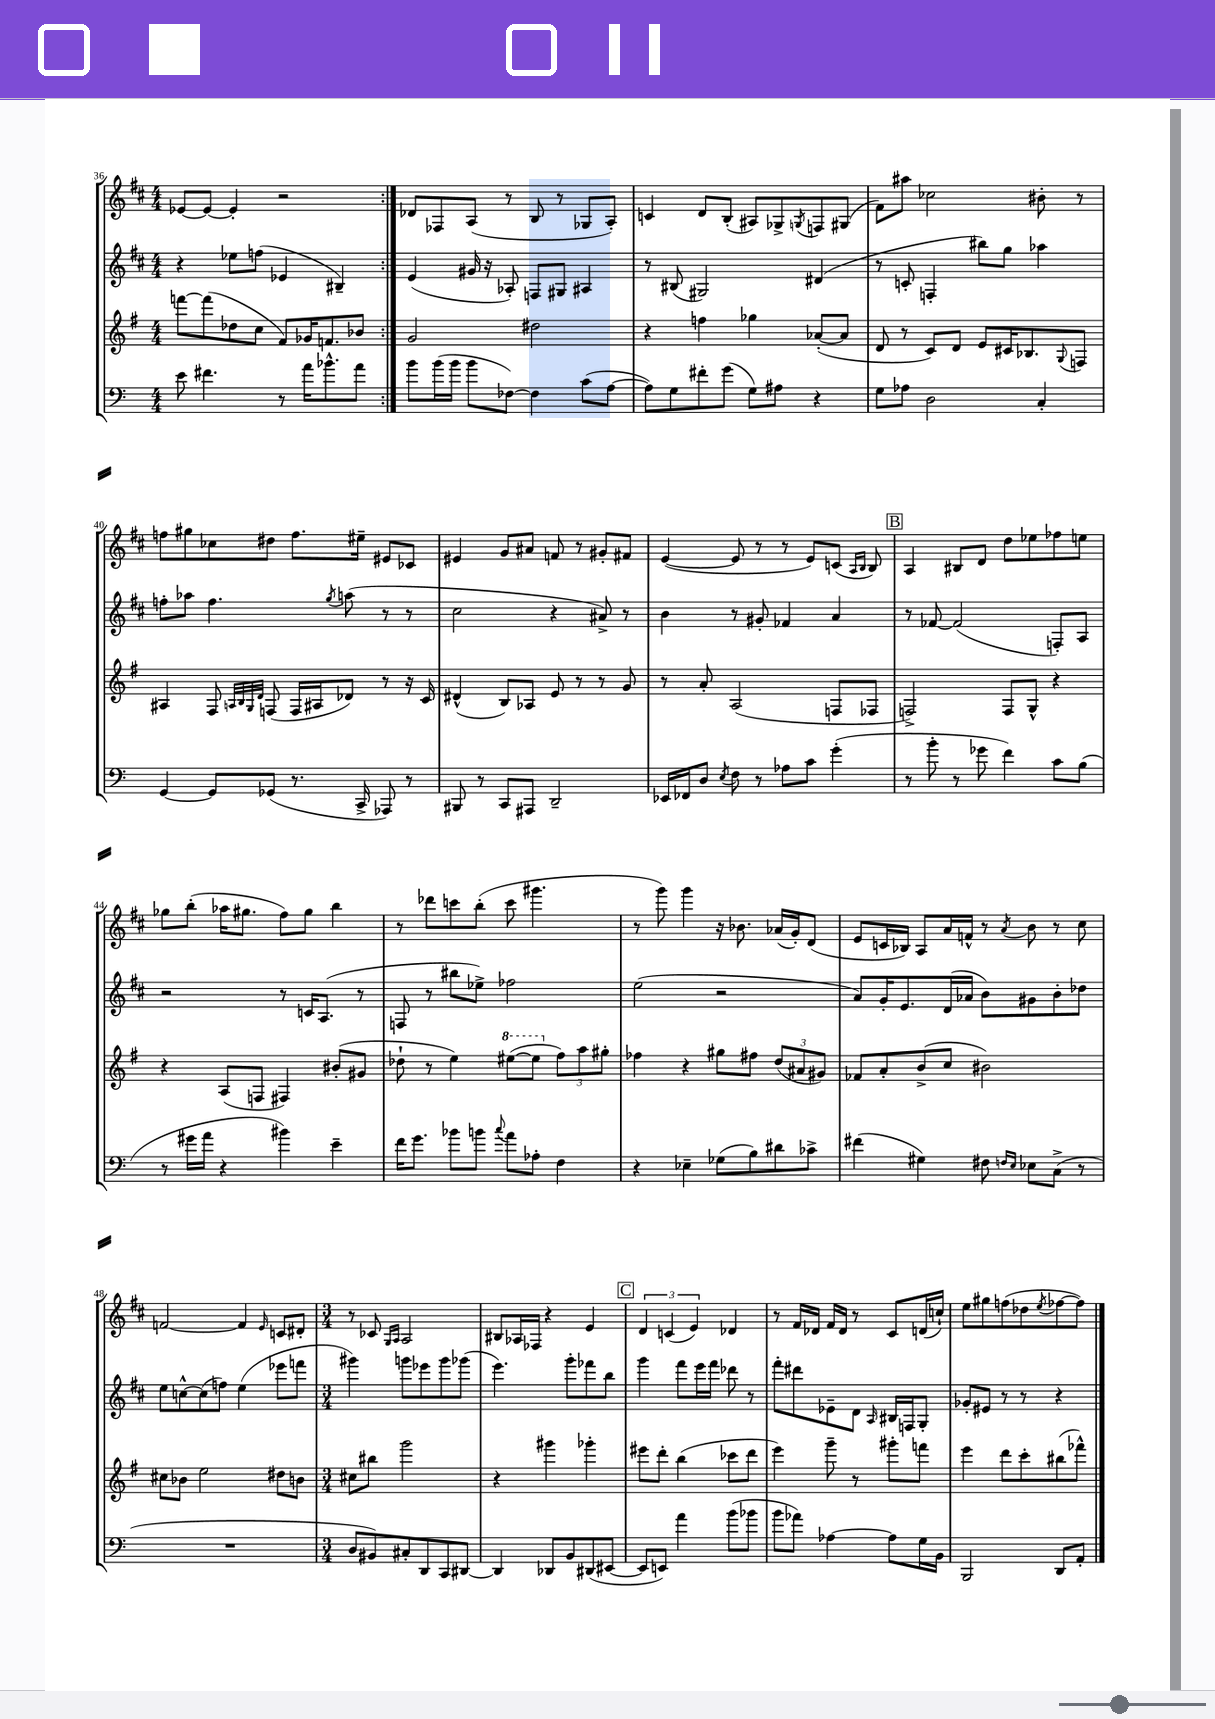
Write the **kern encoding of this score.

**kern	**kern	**kern	**kern
*staff4	*staff3	*staff2	*staff1
*clefF4	*clefG2	*clefG2	*clefG2
*k[]	*k[f#]	*k[f#c#]	*k[f#c#]
*M4/4	*M4/4	*M4/4	*M4/4
8e	[8fff	4r	[8e-
4.f#	(8fff]	.	8e-_
.	8dd-	8ee-	4e-']
.	8cc	(8ff	.
8r	8f#)	4e-	2r
16a	16g-	.	.
8.b-^^	8.f	.	.
.	.	4B#~)	.
8a	8b-	.	.
=:|!	=:|!	=:|!	=:|!
8b	2g	(4e	8d-
(16b	.	.	8F-
16b	.	.	.
8b	.	16g#	(8A
.	.	16r	.
[8F-)	.	8A-')	8r
4F-]	2dd#	8F	8B
.	.	8G#	8r
(8c	.	4A#	8G-
[8A	.	.	8A')
=	=	=	=
8A])	4r	8r	4c
8G	.	(8B#	.
8f#'	4ff	2G#)	8d
(8g	.	.	(8B'
8G)	4gg-	.	8A#)
8A#	.	.	8G-^
.	.	.	8qG
4r	([8a-'	(4d#	8F
.	8a-]	.	(8G#
=	=	=	=
8G	8d	8r	8f#)
8A-	8r	8c'	8aa#
2D	8c)	4F'	2cc-
.	8d	.	.
.	8e	8bb#)	.
.	16c#	8gg	.
.	8.B-	.	.
4C'	.	4aa-	8b#'
.	8qqG	.	.
.	8F	.	8r
=	=	=	=
[4GG	4A#	8ff'	8ff
.	.	8aa-	8gg#
8GG]	8F#	4.ff	8cc-
.	32qqA	.	.
.	32qqB	.	.
.	32qqG	.	.
.	32qqd	.	.
(8GG-	(8F	.	8dd#
8.r	16F	.	8.ff
.	16A#	.	.
.	.	8qgg	.
.	8d-)	(8aa	.
16CC^	.	.	16ee#~
8AAA-)	8r	8r	8e#
8r	16r	8r	8c-
.	16c	.	.
=	=	=	=
8BBB#	(4d#^^	2cc#	4e#
8r	.	.	.
8CC	8B)	.	8g
8AAA#	8A-	.	8a#
2DD~	8e	4r	8f
.	8r	.	8r
.	8r	8a#^)	8g#'
.	8g	8r	8f#
=	=	=	=
16EE-	8r	4b	([4e
16FF-	.	.	.
8D	8a'	.	.
8qE	.	.	.
8F	(2A	8r	8e]
8r	.	8g#'	8r
8A-	.	4f-	8r
8c	.	.	8e)
(4g'	8F	4a	(8c
.	.	.	16qqA
.	.	.	16qqB
.	8F-	.	8B)
=	=	=	=
8r	2F^)	8r	4A
8b'	.	[8f-	.
8r	.	(2f-]	8B#
8g-	.	.	8d
4f)	8F	.	8dd
.	8G^^	.	8ee-
8c	4r	8F')	8ff-
(8B	.	8A	8ee
=	=	=	=
8r	4r	2r	8gg-
16g#	.	.	(8bb'
16a	.	.	.
4r	(8A	.	16aa-
.	.	.	8.gg#
.	8F	.	.
4b#)	4F#)	8r	8ff#)
.	.	16c	8gg#
.	.	(8.A	.
4e~	(8b#'	.	4bb
.	8g#	8r	.
=	=	=	=
16f	8dd-`	8F	8r
8.g	.	.	.
.	8r	8r	8ddd-
8b-	4ee)	8bb#	8ccc
8b	.	8ee-^)	(8bb'
8qqcc	.	.	.
8a	([8eee#	2ff-	8ccc
8A-'	8eee#]	.	4.ggg#
4F	12ff#)	.	.
.	12aa	.	.
.	12gg#'	.	.
=	=	=	=
4r	4ff-	(2ee	8r
.	.	.	8ggg)
4E-~	4r	.	4ggg
(8G-	8gg#	2r	16r
.	.	.	8.b-
8B)	8ff#	.	.
8d#	(12dd	.	(16a-
.	.	.	16g')
.	12a#	.	.
8c-^	.	.	(8d
.	12g#)	.	.
=	=	=	=
(4f#	8f-	8a)	8e
.	8a'	16g'	16c
.	.	8.e	16B-)
4G#)	(8b^	.	8A
.	8cc	(16d	16a
.	.	16a-	16f^^
8F#	2b#)	8b)	8r
16qqF	.	.	.
16qqE	.	.	8qa
8E-	.	8g#	8b
(8C^	.	8b'	8r
8r	.	8dd-	8cc#
=	=	=	=
1r	8cc#	8ee	[2f
.	8b-	[8cc^^	.
.	2ee	(8cc]	.
.	.	8ff)	.
.	.	(4ee	4f]
.	.	.	16qqe
.	8dd#	8eee-	8c
.	8b	8fff	8d#'
=	=	=	=
*M3/4	*M3/4	*M3/4	*M3/4
8D	8cc#	4ggg#)	8r
8BB#)	8bb#	.	8c-
.	.	.	16qqG
.	.	.	16qqA
8C#'	2ggg	8ggg	2A
8DD	.	8eee-	.
8CC	.	8ggg	.
[8DD#	.	(8ggg-	.
=	=	=	=
4DD#]	4r	4.eee)	8B#
.	.	.	16A-
.	.	.	16F-
8DD-	4ggg#	.	4r
8BB	.	8ggg'	.
(8DD#	4ggg-'	8fff-	4e
[8EE#	.	8bb	.
=	=	=	=
8EE#]	8eee#	4ggg	6d
8EE)	8ddd'	.	.
.	.	.	(6c
4a	(4bb	8fff#	.
.	.	.	6e)
.	.	16eee	.
.	.	16fff#	.
(8b	8ccc-	8ddd-	4d-
8b-	8ddd	8r	.
=	=	=	=
8b	4eee)	8fff#'	8r
8a-)	.	8ddd#	16f#
.	.	.	16d-
[4A-	8ggg~	8e-~	16f#
.	.	.	16d-
.	8r	8d	8r
.	.	16qqA	.
8A-]	8ggg#'	16B#	8c#
.	.	16F	.
16G	8fff	8G'	(16d
16BB	.	.	16cc`)
=	=	=	=
2BBB	4eee	8g-'	8ee
.	.	8e#	8gg#
.	8ddd	8r	(8ff
.	8ccc'	8r	8dd-
.	.	.	8qee
8DD	(8bb#	4r	[8ff-
8AA'	8fff-^^)	.	8ff-])
==	==	==	==
*-	*-	*-	*-
